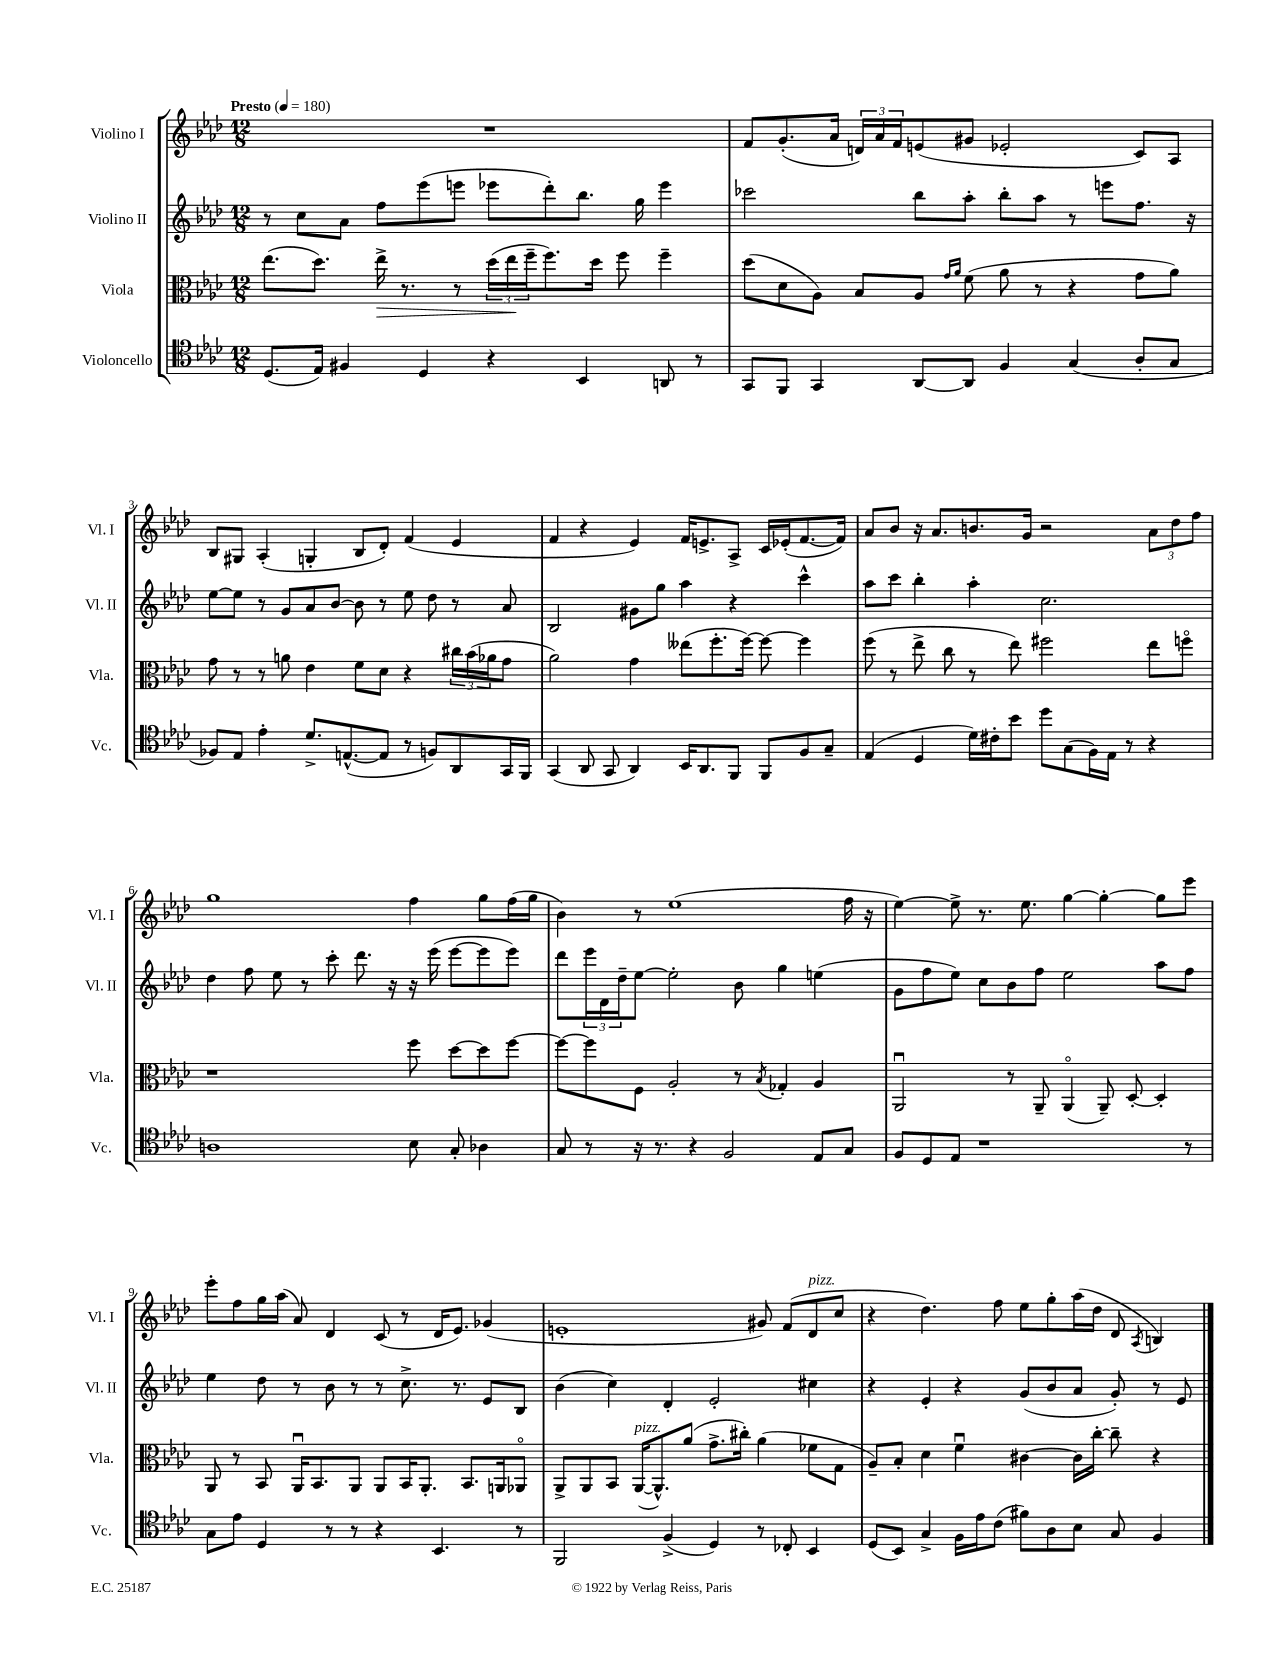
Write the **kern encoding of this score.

**kern	**kern	**dynam	**kern	**kern
*part4	*part3	*part3	*part2	*part1
*staff4	*staff3	*staff3	*staff2	*staff1
*I"Violoncello	*I"Viola	*	*I"Violino II	*I"Violino I
*I'Vc.	*I'Vla.	*	*I'Vl. II	*I'Vl. I
*clefC4	*clefC3	*	*clefG2	*clefG2
*k[b-e-a-d-]	*k[b-e-a-d-]	*	*k[b-e-a-d-]	*k[b-e-a-d-]
*M12/8	*M12/8	*	*M12/8	*M12/8
*MM180	*MM180	*	*MM180	*MM180
=1	=1	=1	=1	=1
!	!	!	!	!LO:TX:a:B:t=Presto
(8.D-/L	(8.ee-\L	.	8r	1.r
.	.	.	8cc\L	.
16E-/Jk)	8.dd-\J)	.	.	.
4F#X/	.	.	8a-\J	.
!	!	!LO:HP:b	!	!
.	16ee-^\	>	8ff\L	.
.	8.r	.	.	.
4D-/	.	.	(8eee-\	.
.	8r	.	8eeen\J	.
4r	(24dd-\LL	.	8eee-X\L	.
.	24ee-\	.	.	.
.	24ff~\J	]	.	.
.	8.ff\)	.	8ddd-'\)	.
4BB-/	.	.	8.bb-\J	.
.	16dd-\Jk	.	.	.
.	8ff\	.	.	.
.	.	.	16gg\	.
8AAn/	4ff~\	.	4eee-\	.
8r	.	.	.	.
=2	=2	=2	=2	=2
8GG/L	(8dd-\L	.	2ccc-X\	8f/L
8FF/J	8d-\	.	.	(8.g'/
4GG/	8A-\J)	.	.	.
.	.	.	.	16a-/Jk
.	8B-/L	.	.	24dn/LL)
.	.	.	.	24a-/
.	.	.	.	24f/J
[8AA-/L	8A-/J	.	8bb-\L	(8en/
.	16qqg/LL	.	.	.
.	16qqa-/JJ	.	.	.
8AA-/J]	(8f\	.	8aa-'\J	8g#X/J
4F/	8a-\	.	8bb-'\L	2e-X'/
.	8r	.	8aa-\J	.
(4G/	4r	.	8r	.
.	.	.	8eeen\L	.
8A-'/L	8g\L	.	8.ff\J	8c/L)
8G/J	8a-\J)	.	.	8A-/J
.	.	.	16r	.
!!LO:LB:g=z
=3	=3	=3	=3	=3
8F-X/L)	8g\	.	[8ee-\L	8B-/L
8E-/J	8r	.	8ee-\J]	8G#X/J
4e-'\	8r	.	8r	(4A-'/
.	8an\	.	8g/L	.
8.d-^/L	4e-\	.	8a-/	4Gn'/
.	.	.	[8b-/J	.
([8.En^^/	.	.	.	.
.	8f\L	.	8b-\]	8B-/L
8E/J]	8d-\J	.	8r	8d-'/J)
8r	4r	.	8ee-\	(4f/
8Fn/L)	.	.	8dd-\	.
8AA-/	24cc#X\LL	.	8r	4e-/
.	(24b-\	.	.	.
.	24a-X\J	.	.	.
16GG/L	8g\J	.	8a-/	.
16FF/JJ	.	.	.	.
=4	=4	=4	=4	=4
(4GG/	2a-\)	.	2B-/	4f/
8AA-/	.	.	.	4r
8GG/	.	.	.	.
4AA-/)	4g\	.	8g#X\L	4e-/)
.	.	.	8gg\J	.
16BB-/KL	(8ee--X\L	.	4aa-\	16f/KL
8.AA-/	.	.	.	8.en^/
.	8.ff'\	.	.	.
8FF/J	.	.	4r	8A-^/J
.	[16ff\Jk)	.	.	.
8FF/L	8ff\_	.	.	16c/LL
.	.	.	.	(16e-X'/J
8F/	4ff\]	.	4ccc^^\	[8.f/
8G~/J	.	.	.	.
.	.	.	.	16f/Jk])
=5	=5	=5	=5	=5
(4E-/	(8ff\	.	8aa-\L	8a-/L
.	8r	.	8ccc\J	8b-/J
4D-/	8ee-^\	.	4bb-'\	16r
.	.	.	.	8.a-/L
.	8cc\	.	.	.
16d-\LL)	8r	.	4aa-'\	8.bn/
16c#X'\J	.	.	.	.
8b-\J	8ee-\)	.	.	.
.	.	.	.	16g/Jk
8dd-\L	2ff#X\	.	2.cc\	2r
(8G\	.	.	.	.
16F\L)	.	.	.	.
16E-\JJ	.	.	.	.
8r	.	.	.	.
4r	8ee-\L	.	.	12a-\L
.	.	.	.	12dd-\
.	8ffn\J	.	.	.
.	.	.	.	12ff\J
!!LO:LB:g=z
=6	=6	=6	=6	=6
1An	1r	.	4dd-\	1gg
.	.	.	8ff\	.
.	.	.	8ee-\	.
.	.	.	8r	.
.	.	.	8ccc'\	.
.	.	.	8.ddd-\	.
.	.	.	16r	.
8B-\	8ff\	.	16r	4ff\
.	.	.	(16eee-\	.
8G'/	[8dd-\L	.	[8eee-\L	.
4A-X\	8dd-\]	.	8eee-\]	8gg\L
.	[8ff\J	.	8eee-\J)	(16ff\L
.	.	.	.	16gg\JJ
=7	=7	=7	=7	=7
8G/	8ff\L_	.	8ddd-\L	4b-\)
8r	8ff\]	.	24eee-\L	.
.	.	.	24d-\	.
.	.	.	24dd-~\J	.
16r	8F\J	.	[8ee-\J	8r
8.r	.	.	.	.
.	2A-'/	.	2ee-'\]	(1ee-
4r	.	.	.	.
2F/	.	.	.	.
.	8r	.	8b-\	.
.	8qB-/	.	.	.
.	4G-X'/	.	4gg\	.
8E-/L	4A-/	.	(4een\	.
8G/J	.	.	.	16ff\
.	.	.	.	16r
=8	=8	=8	=8	=8
8F/L	2AA-u/	.	8g\L	[4ee-\)
8D-/	.	.	8ff\	.
8E-/J	.	.	8ee-\J)	8ee-^\]
1r	.	.	8cc\L	8.r
.	8r	.	8b-\	.
.	.	.	.	8.ee-\
.	8AA-~/	.	8ff\J	.
.	(4AA-/	.	2ee-\	[4gg\
.	8AA-~/)	.	.	4gg'\_
.	[8D-'/	.	.	.
.	4D-'/]	.	8aa-\L	8gg\L]
8r	.	.	8ff\J	8eee-\J
!!LO:LB:g=z
=9	=9	=9	=9	=9
8G\L	8AA-/	.	4ee-\	8eee-'\L
8e-\J	8r	.	.	8ff\
4D-/	8BB-/	.	8dd-\	16gg\L
.	.	.	.	(16aa-\JJ
.	16AA-u/KL	.	8r	8a-/)
.	8.BB-/	.	.	.
8r	.	.	8b-\	4d-/
8r	8AA-/J	.	8r	.
4r	8AA-/L	.	8r	(8c/
.	16BB-/K	.	8.cc^\	8r
.	8.AA-'/J	.	.	.
4.BB-/	.	.	.	16d-/KL
.	.	.	8.r	8.e-/J)
.	8.BB-/L	.	.	.
.	.	.	8e-/L	(4g-X/
.	16AAn/k	.	.	.
8r	8AA-X/J	.	8B-/J	.
=10	=10	=10	=10	=10
2FF/	8AA-^/L	.	(4b-\	1en'
.	8AA-/	.	.	.
.	8BB-/J	.	4cc\)	.
!	!LO:TX:a:i:t=pizz.	!	!	!
.	([16AA-/KL	.	.	.
.	8.AA-^^/])	.	.	.
(4F^/	.	.	4d-'/	.
.	(8a-/J	.	.	.
4D-/)	8.g^\L	.	2e-'/	.
.	16cc#X'\Jk)	.	.	.
8r	(4a-\	.	.	8g#X/)
8C-X'/	.	.	.	(8f/L
!	!	!	!	!LO:TX:a:i:t=pizz.
4BB-/	8f-X\L	.	4cc#X\	8d-/
.	8G\J	.	.	8cc/J
=11	=11	=11	=11	=11
(8D-/L	8A-~/L)	.	4r	4r
8BB-/J)	8B-'/J	.	.	.
4G^/	4d-\	.	4e-'/	4.dd-\)
16F\LL	4fu\	.	4r	.
16e-\J	.	.	.	.
(8c\J	.	.	.	8ff\
8f#X\L)	[4c#X\	.	(8g/L	8ee-\L
8A-\	.	.	8b-/	8gg'\
8B-\J	16c#\LL]	.	8a-/J	(16aa-\L
.	[16cc'\JJ	.	.	16dd-\JJ
8G/	8cc~\]	.	8g'/)	8d-/
.	.	.	.	8qA-/
4F/	4r	.	8r	4Bn/)
.	.	.	8e-/	.
==	==	==	==	==
*-	*-	*-	*-	*-
